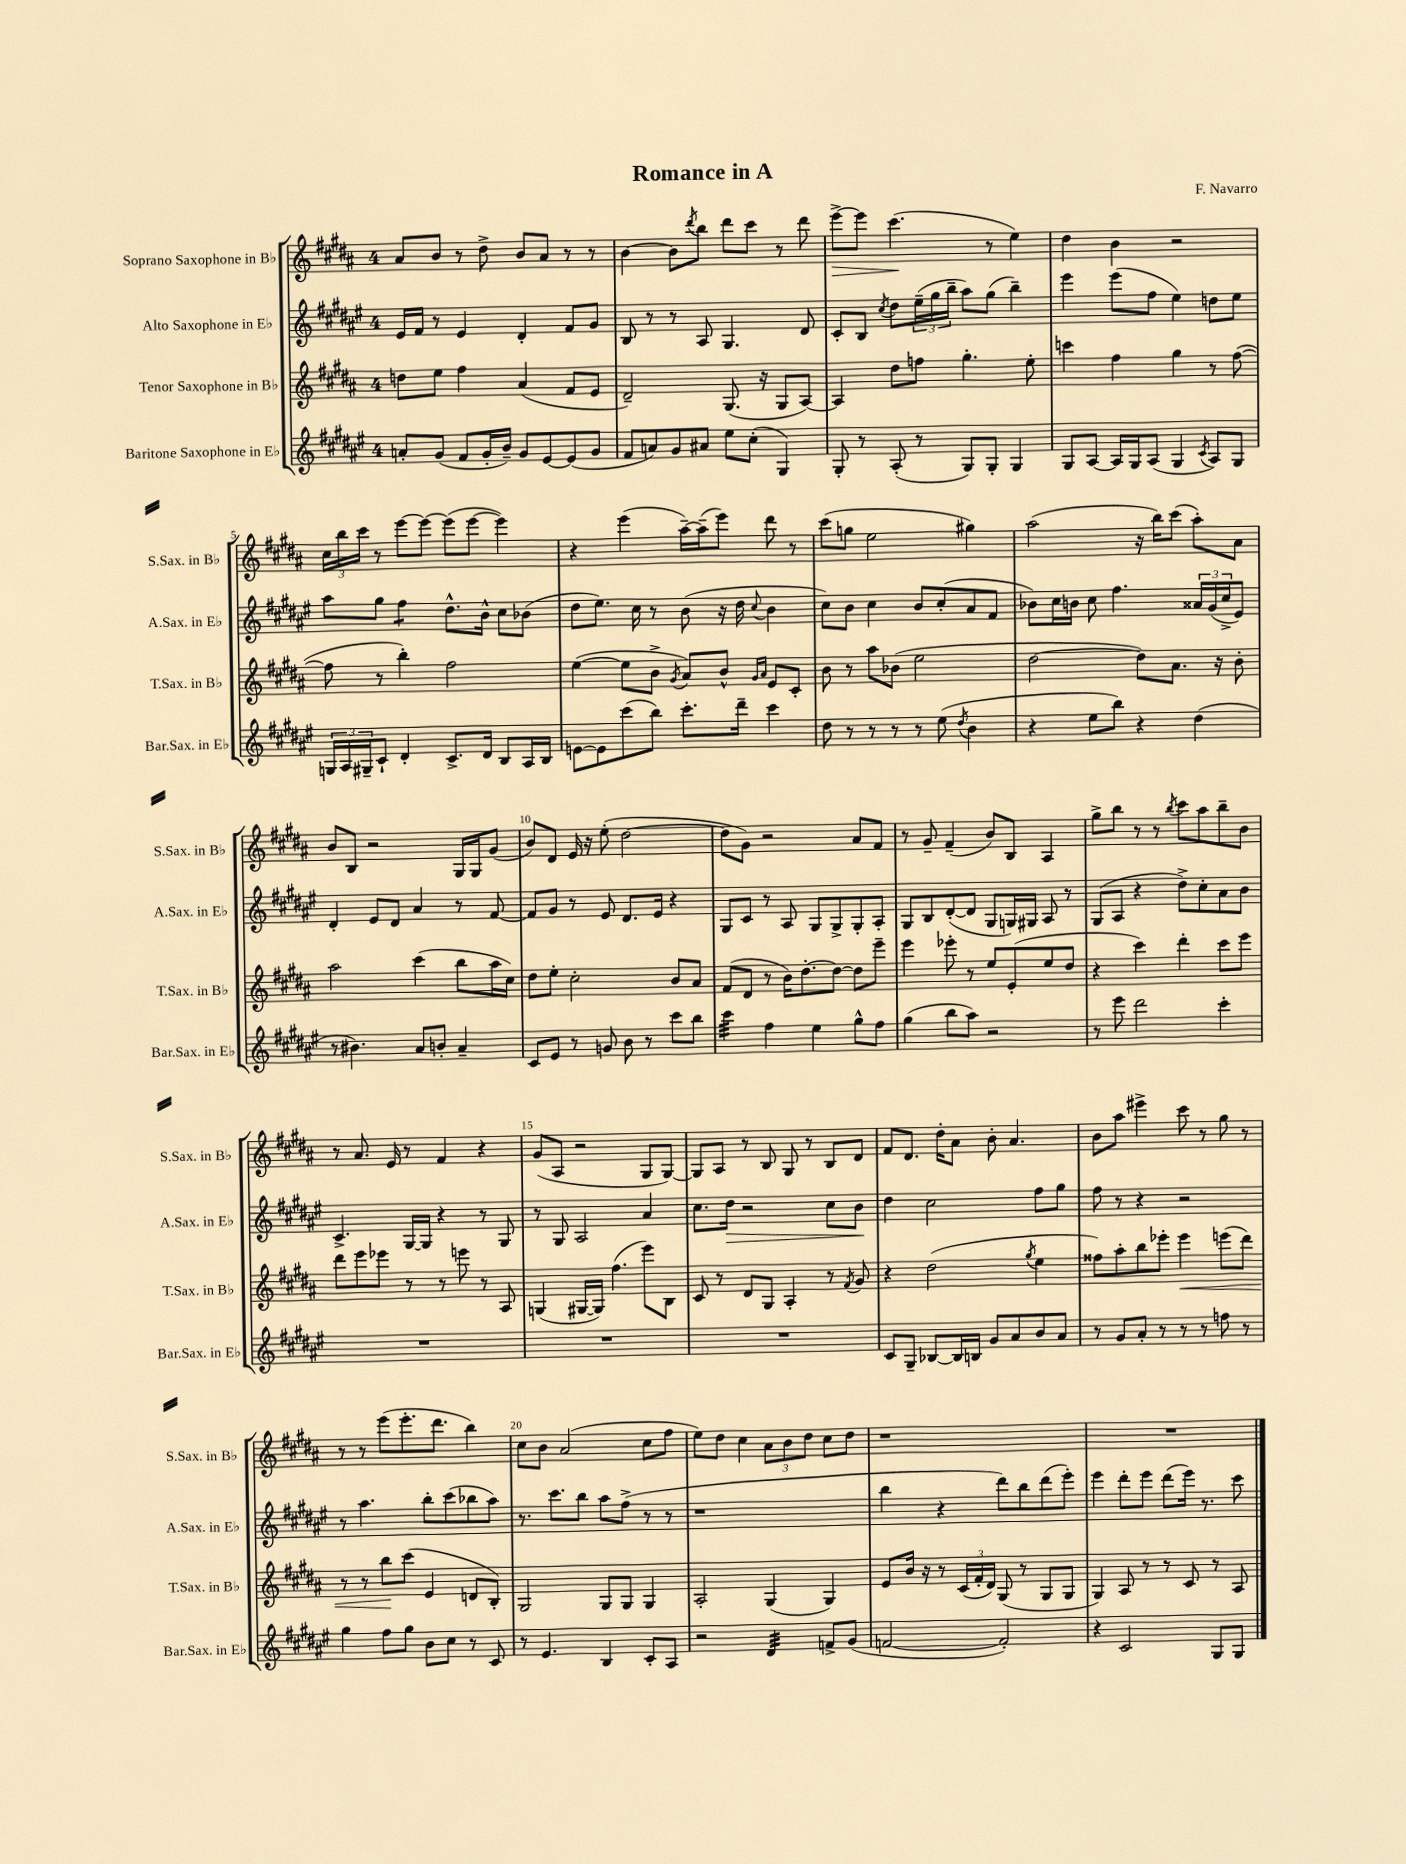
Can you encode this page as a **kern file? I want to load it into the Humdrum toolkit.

**kern	**kern	**dynam	**kern	**dynam	**kern	**dynam
*part4	*part3	*part3	*part2	*part2	*part1	*part1
*staff4	*staff3	*staff3	*staff2	*staff2	*staff1	*staff1
*I"Baritone Saxophone in E♭	*I"Tenor Saxophone in B♭	*	*I"Alto Saxophone in E♭	*	*I"Soprano Saxophone in B♭	*
*I'Bar.Sax. in E♭	*I'T.Sax. in B♭	*	*I'A.Sax. in E♭	*	*I'S.Sax. in B♭	*
*clefG2	*clefG2	*	*clefG2	*	*clefG2	*
*k[f#c#g#d#a#e#]	*k[f#c#g#d#a#]	*	*k[f#c#g#d#a#e#]	*	*k[f#c#g#d#a#]	*
*M4/4	*M4/4	*	*M4/4	*	*M4/4	*
=1	=1	=1	=1	=1	=1	=1
8an'/L	8ddn\L	.	16e#/LL	.	8a#/L	.
.	.	.	16f#/JJ	.	.	.
(8g#/J	8ee\J	.	8r	.	8b/J	.
8f#/L	4ff#\	.	4e#/	.	8r	.
16g#'/L	.	.	.	.	8dd#^\	.
16b~/JJ)	.	.	.	.	.	.
8g#/L	(4a#/	.	4d#'/	.	8b/L	.
[8e#/	.	.	.	.	8a#/J	.
(8e#/]	8f#/L	.	8f#/L	.	8r	.
8g#/J	8e/J	.	8g#/J	.	8r	.
=2	=2	=2	=2	=2	=2	=2
8f#/L	2d#~/)	.	8B/	.	[4b\	.
8an/)	.	.	8r	.	.	.
8g#/	.	.	8r	.	8b\L]	.
.	.	.	.	.	8qddd#/	.
8a#X/J	.	.	8A#/	.	8bb\J	.
8ee#\L	(8.G#/	.	4.G#/	.	8ddd#\L	.
(8cc#'\J	.	.	.	.	8ccc#\J	.
.	16r	.	.	.	.	.
4G#/)	8G#/L	.	.	.	8r	.
.	[8A#/J)	.	8d#/	.	8ddd#\	.
=3	=3	=3	=3	=3	=3	=3
!	!	!	!	!	!	!LO:HP:b
8G#'/	4A#/]	.	8c#'/L	.	[8eee^\L	>
8r	.	.	8B/J	.	8eee\J]	.
.	.	.	8qcc#/	.	.	.
(8A#'/	8dd#\L	.	8dd#\L	.	(4.ccc#\	.
8r	8ffn\J	.	(24ee#~\L	.	.	.
.	.	.	24gg#\	.	.	.
.	.	.	24bb~\JJ	.	.	.
8G#/L)	4.gg#'\	.	8aa#\L)	.	.	.
8G#'/J	.	.	(8gg#\J	.	8r	]
4G#/	.	.	4bb~\)	.	4ee\)	.
.	8ee'\	.	.	.	.	.
=4	=4	=4	=4	=4	=4	=4
8G#/L	4cccn\	.	4eee#\	.	4dd#\	.
[8A#/J	.	.	.	.	.	.
16A#/LL]	4ff#\	.	(8eee#\L	.	4b\	.
16G#/J	.	.	.	.	.	.
(8A#/J	.	.	8ff#\J	.	.	.
4G#/	4gg#\	.	4ee#\)	.	2r	.
8qc#/	.	.	.	.	.	.
8A#/L)	8r	.	8ddn\L	.	.	.
8G#/J	([8ff#\	.	8ee#\J	.	.	.
!!LO:LB:g=z
=5	=5	=5	=5	=5	=5	=5
24Gn/LL	8ff#\]	.	8aa#\L	.	24cc#\LL	.
24A#/	.	.	.	.	24bb\	.
24G#X~/J	.	.	.	.	24ccc#\JJ	.
8c#`/J	8r	.	8gg#\J	.	8r	.
*	*	*	*tremolo	*	*	*
4d#'/	4bb'\)	.	8ff#\L	.	[8eee\L	.
.	.	.	8ff#\J	.	8eee\J_	.
*	*	*	*Xtremolo	*	*	*
8.c#^/L	2ff#\	.	8.dd#^^\L	.	(8eee\L]	.
.	.	.	.	.	[8eee\J	.
16d#/Jk	.	.	16b^^\Jk	.	.	.
8B/L	.	.	8cc#\L	.	4eee\])	.
16A#/L	.	.	(8b-X\J	.	.	.
16B/JJ	.	.	.	.	.	.
=6	=6	=6	=6	=6	=6	=6
[8en\L	([4ee\	.	8dd#\L	.	4r	.
8e\]	.	.	8.ee#\J)	.	.	.
(8ccc#\	8ee\L]	.	.	.	(4eee\	.
.	.	.	16cc#\	.	.	.
8bb\J)	8b^\J	.	8r	.	.	.
.	8qg#/	.	.	.	.	.
8.ccc#'\L	8a#/L)	.	(8b\	.	[16aa#~\LL)	.
.	.	.	.	.	(16aa#~\J]	.
.	8b^^/J	.	16r	.	8eee\J)	.
16ddd#~\Jk	.	.	16dd#\	.	.	.
.	16qqg#/LL	.	.	.	.	.
.	16qqa#/JJ	.	8qqcc#/	.	.	.
4ccc#\	8e/L	.	4b\	.	8ddd#\	.
.	8c#'/J	.	.	.	8r	.
=7	=7	=7	=7	=7	=7	=7
8dd#\	8b\	.	8cc#\L)	.	(8ccc#\L	.
8r	8r	.	8b\J	.	8ggn\J	.
8r	8aa#\L	.	4cc#\	.	2ee\	.
8r	(8b-X\J	.	.	.	.	.
8r	2ee\	.	8b/L	.	.	.
(8ee#\	.	.	(8cc#'/	.	.	.
8qdd#/	.	.	.	.	.	.
4b\	.	.	8a#/	.	4gg#X\)	.
.	.	.	8f#/J	.	.	.
=8	=8	=8	=8	=8	=8	=8
4r	[2dd#\	.	8b-X\L)	.	(2aa#\	.
.	.	.	16cc#\L	.	.	.
.	.	.	16bn\JJ	.	.	.
8ee#\L	.	.	8cc#\	.	.	.
8bb\J)	.	.	4.ff#\	.	.	.
4r	8dd#\L])	.	.	.	16r	.
.	.	.	.	.	16bb\KL)	.
.	8.a#\J	.	.	.	(8ccc#\J	.
(4dd#\	.	.	24a##X/LL	.	8aa#'\L)	.
.	.	.	(24g#/	.	.	.
.	16r	.	.	.	.	.
.	.	.	24cc#^/J	.	.	.
.	8b'\	.	8e#/J)	.	8a#\J	.
!!LO:LB:g=z
=9	=9	=9	=9	=9	=9	=9
8r	2aa#\	.	4d#'/	.	8b/L	.
4.b#X\)	.	.	.	.	8B/J	.
.	.	.	8e#/L	.	2r	.
.	.	.	8d#/J	.	.	.
8a#/L	(4ccc#\	.	4a#/	.	.	.
8bn'/J	.	.	.	.	.	.
4a#~/	8bb\L	.	8r	.	16G#/LL	.
.	.	.	.	.	16G#/J	.
.	16aa#\L	.	[8f#/	.	(8g#/J	.
.	16cc#\JJ)	.	.	.	.	.
=10	=10	=10	=10	=10	=10	=10
8c#/L	8dd#\L	.	8f#/L]	.	8b/L)	.
8e#/J	8ee'\J	.	8g#/J	.	8d#/J	.
8r	2cc#'\	.	8r	.	16e/	.
.	.	.	.	.	16r	.
8gn/	.	.	8e#/	.	(8ee'\	.
8b\	.	.	8.d#/L	.	[2dd#\	.
8r	.	.	.	.	.	.
.	.	.	16e#/Jk	.	.	.
8ccc#\L	8b/L	.	4r	.	.	.
8bb\J	8a#/J	.	.	.	.	.
=11	=11	=11	=11	=11	=11	=11
*tremolo	*	*	*	*	*	*
32ccc#\LLL	(8f#/L	.	8G#/L	.	8dd#\L]	.
32ccc#\	.	.	.	.	.	.
32ccc#\	.	.	.	.	.	.
32ccc#\	.	.	.	.	.	.
32ccc#\	8d#/J	.	8c#/J	.	8g#\J)	.
32ccc#\	.	.	.	.	.	.
32ccc#\	.	.	.	.	.	.
32ccc#\JJJ	.	.	.	.	.	.
*Xtremolo	*	*	*	*	*	*
4ff#\	8r	.	8r	.	2r	.
.	16b\KL)	.	8A#/	.	.	.
.	[8.dd#'\	.	.	.	.	.
4ee#\	.	.	8G#/L	.	.	.
.	8dd#\J_	.	8G#^/	.	.	.
8gg#^^\L	8dd#\L]	.	8G#'/	.	8a#/L	.
8ff#\J	8eee~\J	.	8A#'/J	.	8f#/J	.
=12	=12	=12	=12	=12	=12	=12
(4gg#\	4eee\	.	8G#/L	.	8r	.
.	.	.	8B/	.	8g#~/	.
8bb\L	8eee-X'\	.	([8d#'/	.	(4f#~/	.
8aa#\J)	8r	.	8d#/J]	.	.	.
2r	8ee/L	.	8G#/L	.	8b/L)	.
.	(8e'/	.	16Gn/L)	.	8B/J	.
.	.	.	16G#X/JJ	.	.	.
.	8ee/	.	8A#/	.	4A#/	.
.	8dd#/J	.	8r	.	.	.
=13	=13	=13	=13	=13	=13	=13
8r	4r	.	(8G#/L	.	8gg#^\L	.
8eee#\	.	.	8A#/J	.	8bb\J	.
2ddd#\	4ccc#\)	.	4r	.	8r	.
.	.	.	.	.	8r	.
.	.	.	.	.	8qbb/	.
.	4ddd#'\	.	8dd#^\L)	.	8ccc#\L	.
.	.	.	8cc#'\	.	8aa#\	.
4ccc#'\	8ccc#\L	.	8a#\	.	8bb~\	.
.	8eee\J	.	8b\J	.	8b\J	.
!!LO:LB:g=z
=14	=14	=14	=14	=14	=14	=14
1r	8ddd#\L	.	4.c#^/	.	8r	.
.	8eee\	.	.	.	8.a#/	.
.	8eee-X\J	.	.	.	.	.
.	.	.	.	.	16e/	.
.	8r	.	[16G#/LL	.	8r	.
.	.	.	16G#/JJ]	.	.	.
.	8r	.	4r	.	4f#/	.
.	8eeen\	.	.	.	.	.
.	8r	.	8r	.	4r	.
.	8A#/	.	8G#/	.	.	.
=15	=15	=15	=15	=15	=15	=15
1r	(4Gn/	.	8r	.	(8g#/L	.
.	.	.	8G#/	.	8A#/J	.
.	[16G#X/LL	.	2A#/	.	2r	.
.	16G#/JJ])	.	.	.	.	.
.	(4.ff#\	.	.	.	.	.
.	8eee\L)	.	4a#/	.	8G#/L	.
.	8B\J	.	.	.	[8G#/J)	.
=16	=16	=16	=16	=16	=16	=16
1r	8c#/	.	8.cc#\L	.	8G#/L]	.
.	8r	.	.	.	8A#/J	.
!	!	!	!	!LO:HP:b	!	!
.	.	.	16dd#\Jk	>	.	.
.	8d#/L	.	2r	.	8r	.
.	8G#/J	.	.	.	8B/	.
.	4A#'/	.	.	.	8G#/	.
.	.	.	.	.	8r	.
.	8r	.	8cc#\L	.	8B/L	.
.	8qf#/	.	.	.	.	.
.	8g#/	.	8b\J	.	8d#/J	.
.	.	.	.	]	.	.
=17	=17	=17	=17	=17	=17	=17
8c#/L	4r	.	4dd#\	.	8f#/L	.
8G#~/J	.	.	.	.	8.d#/J	.
[8B-X/L	(2dd#\	.	2cc#\	.	.	.
.	.	.	.	.	16dd#'\KL	.
16B-/L]	.	.	.	.	8a#\J	.
16Bn/JJ	.	.	.	.	.	.
8g#/L	.	.	.	.	8b'\	.
8a#/	.	.	.	.	4.a#/	.
.	8qgg#/	.	.	.	.	.
8b/	4ee\	.	8ff#\L	.	.	.
8a#/J	.	.	8gg#\J	.	.	.
=18	=18	=18	=18	=18	=18	=18
8r	8ff##X\L)	.	8ff#\	.	8b\L	.
8g#/L	8aa#'\	.	8r	.	8aa#\J	.
8a#'/J	8bb\	.	4r	.	4eee#X^\	.
8r	8eee-X'\J	.	.	.	.	.
!	!	!LO:HP:b	!	!	!	!
8r	4eee-\	<	2r	.	8ccc#\	.
8r	.	.	.	.	8r	.
8ffn\	(8eeen\L	.	.	.	8gg#\	.
8r	8ddd#\J)	.	.	.	8r	.
!!LO:LB:g=z
=19	=19	=19	=19	=19	=19	=19
4gg#\	8r	.	8r	.	8r	.
.	8r	.	4.aa#\	.	8r	.
8ff#\L	8bb\L	.	.	.	(8eee\L	.
8gg#\J	(8ccc#\J	[	.	.	8.eee'\	.
8b\L	4e/	.	8bb'\L	.	.	.
.	.	.	.	.	8.ddd#\J	.
8cc#\J	.	.	(8ccc#\	.	.	.
8r	8dn/L	.	8bb-X\	.	4bb\)	.
8c#/	8B'/J)	.	8aa#\J)	.	.	.
=20	=20	=20	=20	=20	=20	=20
8r	2G#/	.	8.r	.	8cc#\L	.
4.e#/	.	.	.	.	8b\J	.
.	.	.	8.ccc#\L	.	.	.
.	.	.	.	.	(2a#/	.
.	.	.	8bb\J	.	.	.
4B/	8G#/L	.	8aa#\L	.	.	.
.	8G#/J	.	(8ff#^\J	.	.	.
8c#'/L	4G#/	.	8r	.	8cc#\L	.
8A#/J	.	.	8r	.	8ff#\J	.
=21	=21	=21	=21	=21	=21	=21
2r	2A#'/	.	1r	.	8ee\L)	.
.	.	.	.	.	8dd#\J	.
.	.	.	.	.	4cc#\	.
*tremolo	*	*	*	*	*	*
32d#/LLL	(4G#/	.	.	.	12a#\L	.
32d#/	.	.	.	.	.	.
32d#/	.	.	.	.	.	.
.	.	.	.	.	12b\	.
32d#/	.	.	.	.	.	.
32d#/	.	.	.	.	.	.
32d#/	.	.	.	.	.	.
.	.	.	.	.	12dd#\J	.
32d#/	.	.	.	.	.	.
32d#/JJJ	.	.	.	.	.	.
*Xtremolo	*	*	*	*	*	*
8fn^/L	4G#/)	.	.	.	8cc#\L	.
(8g#/J	.	.	.	.	8dd#\J	.
=22	=22	=22	=22	=22	=22	=22
[2fn/	8e/L	.	4bb\	.	1r	.
.	16b/Jk	.	.	.	.	.
.	16r	.	.	.	.	.
.	8r	.	4r	.	.	.
.	(24c#/LL	.	.	.	.	.
.	24f#'/	.	.	.	.	.
.	24d#/JJ)	.	.	.	.	.
2f'/])	(8G#/	.	8ddd#\L)	.	.	.
.	8r	.	8bb\	.	.	.
.	8G#/L	.	(8ddd#\	.	.	.
.	8G#/J	.	8eee#'\J)	.	.	.
=23	=23	=23	=23	=23	=23	=23
4r	4G#/)	.	4eee#\	.	1r	.
2c#/	8A#/	.	8ddd#'\L	.	.	.
.	8r	.	8eee#\J	.	.	.
.	8r	.	(8ddd#\L	.	.	.
.	8c#/	.	16eee#\Jk)	.	.	.
.	.	.	8.r	.	.	.
8G#/L	8r	.	.	.	.	.
8G#/J	8A#/	.	8ccc#\	.	.	.
==	==	==	==	==	==	==
*-	*-	*-	*-	*-	*-	*-
